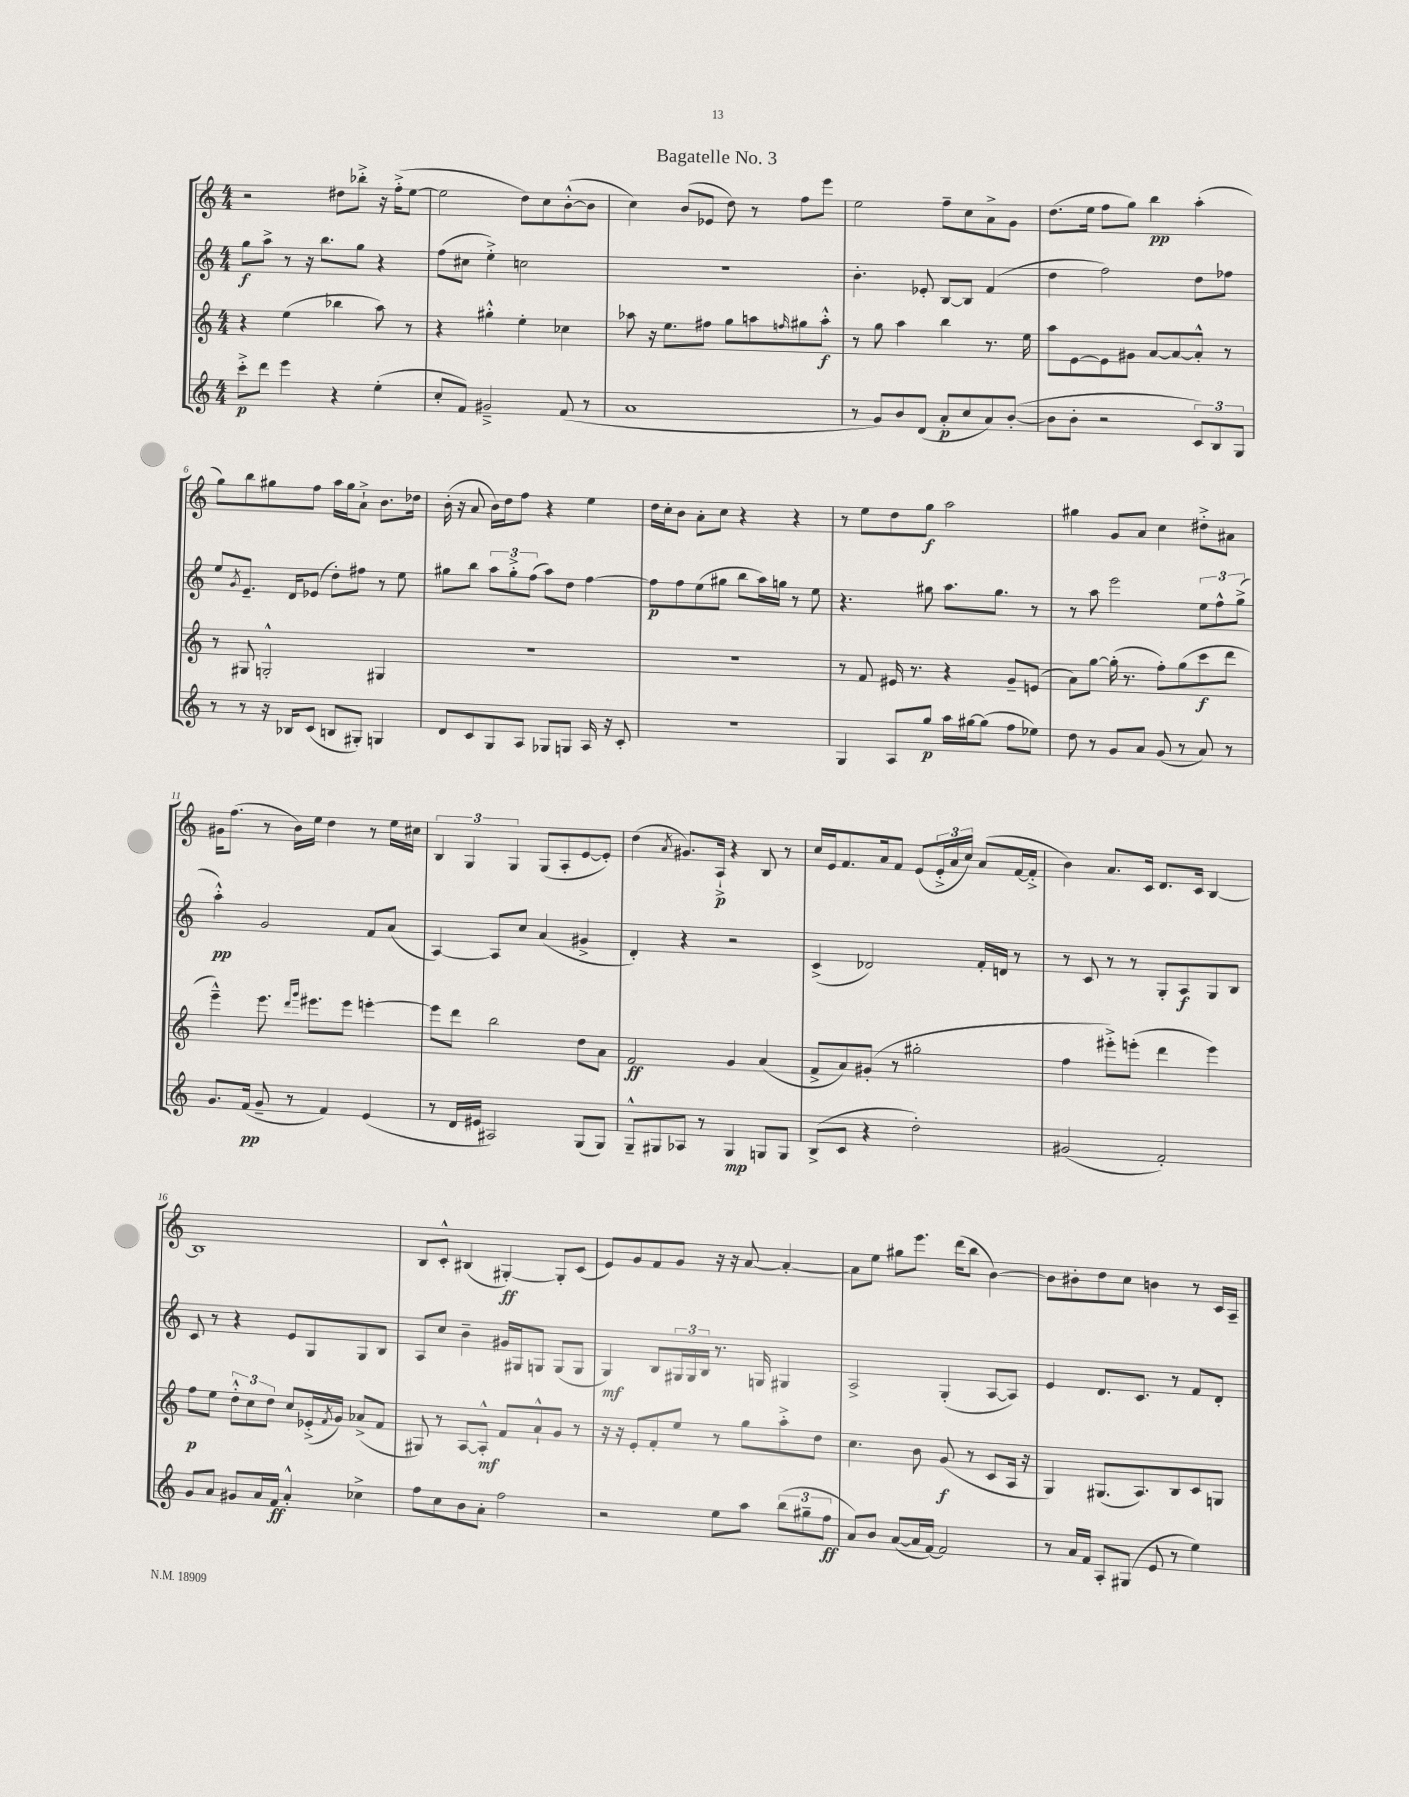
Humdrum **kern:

**kern	**kern	**kern	**kern
*staff4	*staff3	*staff2	*staff1
*clefG2	*clefG2	*clefG2	*clefG2
*k[]	*k[]	*k[]	*k[]
*M4/4	*M4/4	*M4/4	*M4/4
8ccc'^\L	4r	8gg\L	2r
8ddd\J	.	8aa^\J	.
4eee\	(4ee\	8r	.
.	.	16r	.
.	.	8.bb\L	.
4r	4bb-\	.	8dd#\L
.	.	8gg\J	8bb-'^\J
(4ee'\	8aa\)	4r	16r
.	.	.	(16ff'^\LK
.	8r	.	[8ee\J
=	=	=	=
8cc'/L	4r	(8ff\L	2ee\]
8f/J)	.	8cc#\J	.
2g#~^/	4gg#'^^\	4ee'^\)	.
.	4ee'\	2cc\	8dd\L)
.	.	.	8cc\
(8f/	4cc-\	.	([8b'^^\
8r	.	.	8b\]J
=	=	=	=
1a	8aa-\	1r	4cc\)
.	16r	.	.
.	8.ee\L	.	.
.	.	.	(8b/L
.	8ff#\J	.	8e-/J
.	8gg\L	.	8dd\)
.	8aa\	.	8r
.	16qqff/	.	.
.	8gg#\	.	8ff\L
.	8aa'^^\J	.	8eee\J
=	=	=	=
8r	8r	4.b'\	2ee\
8g/L)	8gg\	.	.
8b/	4aa\	.	.
(8d/J	.	8e-'/	.
8a'/L	4bb\	[8B/L	8ff~\L
8cc/	.	8B/]J	8cc\
8a/)	8.r	(4f/	8a^\
([8b'/J	.	.	8g\J
.	16ee\	.	.
=	=	=	=
8b\]L	8aa\L	4dd\	(8.dd\L
8b'\J	[8e\	.	.
.	.	.	16ee\Jk
2r	8e\]	2ff\)	8ff\L
.	8g#\J	.	8gg\J)
.	[8a/L	.	4bb\
.	8a/_	.	.
12c/L)	8a'^^/]J	8dd\L	(4aa'\
12B/	.	.	.
.	8r	8ff-\J	.
12G/J	.	.	.
=	=	=	=
8r	8r	8ee/L	8gg\L)
.	.	8qg/	.
8r	8G#/	8.e~/J	8bb\
16r	2G'^^/	.	8gg#\
16B-/LK	.	16d/LK	.
(8c/J	.	(8e-/J	8ff\J
8B/L	.	8dd'\L)	16aa\LL
.	.	.	16gg#\J
8G#'/J)	.	8ff#\J	8a`^\J
4G/	4G#/	8r	8.b\L
.	.	8ee\	.
.	.	.	16dd-\Jk
=	=	=	=
8d/L	1r	8gg#\L	(16b'\
.	.	.	16r
8c/	.	8bb\J	8a/
8G/	.	12aa\L	16b\LL)
.	.	.	16dd\J
.	.	12gg#'^\	.
8A/J	.	.	8ff\J
.	.	(12ff\J	.
8G-/L	.	8aa\L)	4r
8G/J	.	8dd\J	.
16A/	.	[4ff\	4ee\
16r	.	.	.
8c'/	.	.	.
=	=	=	=
1r	1r	8ff\]L	16dd\LL
.	.	.	16cc'\J
.	.	8ff\	8b\J
.	.	(8ee\	8a'\L
.	.	8gg#\J	8cc\J
.	.	8bb\L	4r
.	.	16aa\L)	.
.	.	16gg\JJ	.
.	.	8r	4r
.	.	8ee\	.
=	=	=	=
4G/	8r	4.r	8r
.	8f/	.	8ee\L
8A/L	16e#/	.	8dd\
.	8.r	.	.
8gg/J	.	8gg#\	8gg\J
16aa\LL	4r	8.aa\L	2aa\
[16gg#\J	.	.	.
(8gg#\]J	.	.	.
.	.	8.gg#\J	.
8ff\L	8g~/L	.	.
8ee-\J)	(8e/J	8r	.
=	=	=	=
8dd\	8a\L)	8r	4gg#\
8r	[8gg\J	8aa\	.
8g/L	(16gg'\]	2eee\	8g/L
.	8.r	.	.
8a/J	.	.	8a/J
(8g/	8ff'\L)	.	4cc\
8r	(8gg\	.	.
8a/)	8ccc\	12ee\L	8dd#'^\L
.	.	12ff^^\	.
8r	8ddd\J	.	8a#\J
.	.	(12gg^\J	.
=	=	=	=
8.g/L	4eee~^^\)	4aa'^^\)	16g#\LK
.	.	.	(8.ff\J
(16f/Jk	.	.	.
8g~/	8.eee\	2g/	8r
8r	.	.	16b\LL)
.	16qqddd/LL	.	.
.	16qqggg/JJ	.	.
.	8.eee#\L	.	16ee\JJ
4f/)	.	.	4dd\
.	8eee#\J	.	.
(4e/	[4eee'\	8f/L	8r
.	.	(8a/J	16ee\LL
.	.	.	16cc#\JJ
=	=	=	=
8r	8eee\]L	[4A/)	6B/
16d/LL	8ddd\J	.	.
.	.	.	6G/
16e#/JJ	.	.	.
2A#/)	2bb\	8A/]L	.
.	.	.	6G/
.	.	8cc/J	.
.	.	(4a/	(8G/L
.	.	.	8A'/
(8G/L	8dd\L	4g#^/	[8e/
8G/J)	8a\J	.	8e'/]J)
=	=	=	=
8G~^^/L	2f/	4d'/)	(4dd\
8G#/	.	.	.
.	.	.	8qa/
8A-/J	.	4r	8.g#/L)
8r	.	.	.
.	.	.	16A`^/Jk
4G#/	4g/	2r	4r
8G/L	(4a/	.	8B/
8G/J	.	.	8r
=	=	=	=
(8B^/L	8f^/L	(4c^/	16cc/LL
.	.	.	16e/J
8c/J	8a/)	.	8.f/
4r	(8g#'/J	2d-/)	.
.	.	.	16a/k
.	8r	.	8f/J
2dd'\)	2gg#'\	.	(8e/L
.	.	.	24e'^/L
.	.	.	24a/
.	.	.	24cc/JJ)
.	.	16f'/LL	(8a/L
.	.	16d/JJ	.
.	.	8r	[16f/L
.	.	.	16f'^/]JJ
=	=	=	=
(2g#/	4ff\	8r	4b\)
.	.	8c/	.
.	8eee#'^\L)	8r	8.a/L
.	(8eee'\J	8r	.
.	.	.	16c/Jk
2f'/)	4ddd\	8G'/L	8.d/L
.	.	8A/	.
.	.	.	16c/Jk
.	4eee\)	8G/	[4B/
.	.	8B/J	.
=	=	=	=
8g/L	8ff\L	8c/	1B]
8a/J	8ee\J	8r	.
8g#/L	12dd'^^\L	4r	.
.	12cc\	.	.
16a/L	.	.	.
.	12dd\J	.	.
16f/JJ	.	.	.
4a'^^/	8cc/L	8e/L	.
.	(16e-'^/L	8G/	.
.	8qf/	.	.
.	16g/JJ)	.	.
4cc-^\	(8a-^/L	8G/	.
.	8f/J	8B/J	.
=	=	=	=
8ff\L	8G#/)	8A/L	8B/L
8cc\	8r	8cc/J	8c'^^/J
8b\	[8A/L	4b~\	(4B#/
8a'\J	8A'^^/]J	.	.
2ff\	8f/L	16g#/LL	[4G#'/)
.	.	16G#/J	.
.	8a`^^/	8G/J	.
.	8g/J	(8G/L	8G#'/]L
.	8r	8G/J	(8c/J
=	=	=	=
2r	16r	4G/)	8e/L)
.	16r	.	.
.	8e'/L	.	8g/
.	8f'/	8B/L	8f/
.	8ee/J	24G#/L	8g/J
.	.	24G#/	.
.	.	24B/JJ	.
8ee\L	8r	8.r	16r
.	.	.	16r
8aa\J	8gg\L	.	[8a/
.	.	16G/	.
(12bb\L	8aa'^\	4G#/	4a'/_
12gg#~\	.	.	.
.	8dd\J	.	.
12ff\J	.	.	.
=	=	=	=
8a/L)	4.cc\	2A^/	8a\]L
8b/J	.	.	8ee\J
([8a/L	.	.	8gg#\L
16a/]L	8b\	.	8.eee\J
[16f/JJ)	.	.	.
2f/]	(8g/	(4G'/	.
.	.	.	(16ddd\LK
.	8r	.	8bb\J
.	8c/L	[8A/L	[4b\)
.	16A/Jk	8A/]J)	.
.	16r	.	.
=	=	=	=
8r	4G/)	4e/	8b\]L
16a/LL	.	.	8b#'\
16f/JJ	.	.	.
8A'/L	(8.G#/L	8.d/L	8dd\
(8G#/J	.	.	8cc\J
.	8.A/)	8.c/J	.
8e/	.	.	4b\
8r	8B/	8r	.
4ee\)	8c/	8f/L	8r
.	8G/J	8d'/J	16c/LL
.	.	.	16A~/JJ
==	==	==	==
*-	*-	*-	*-
